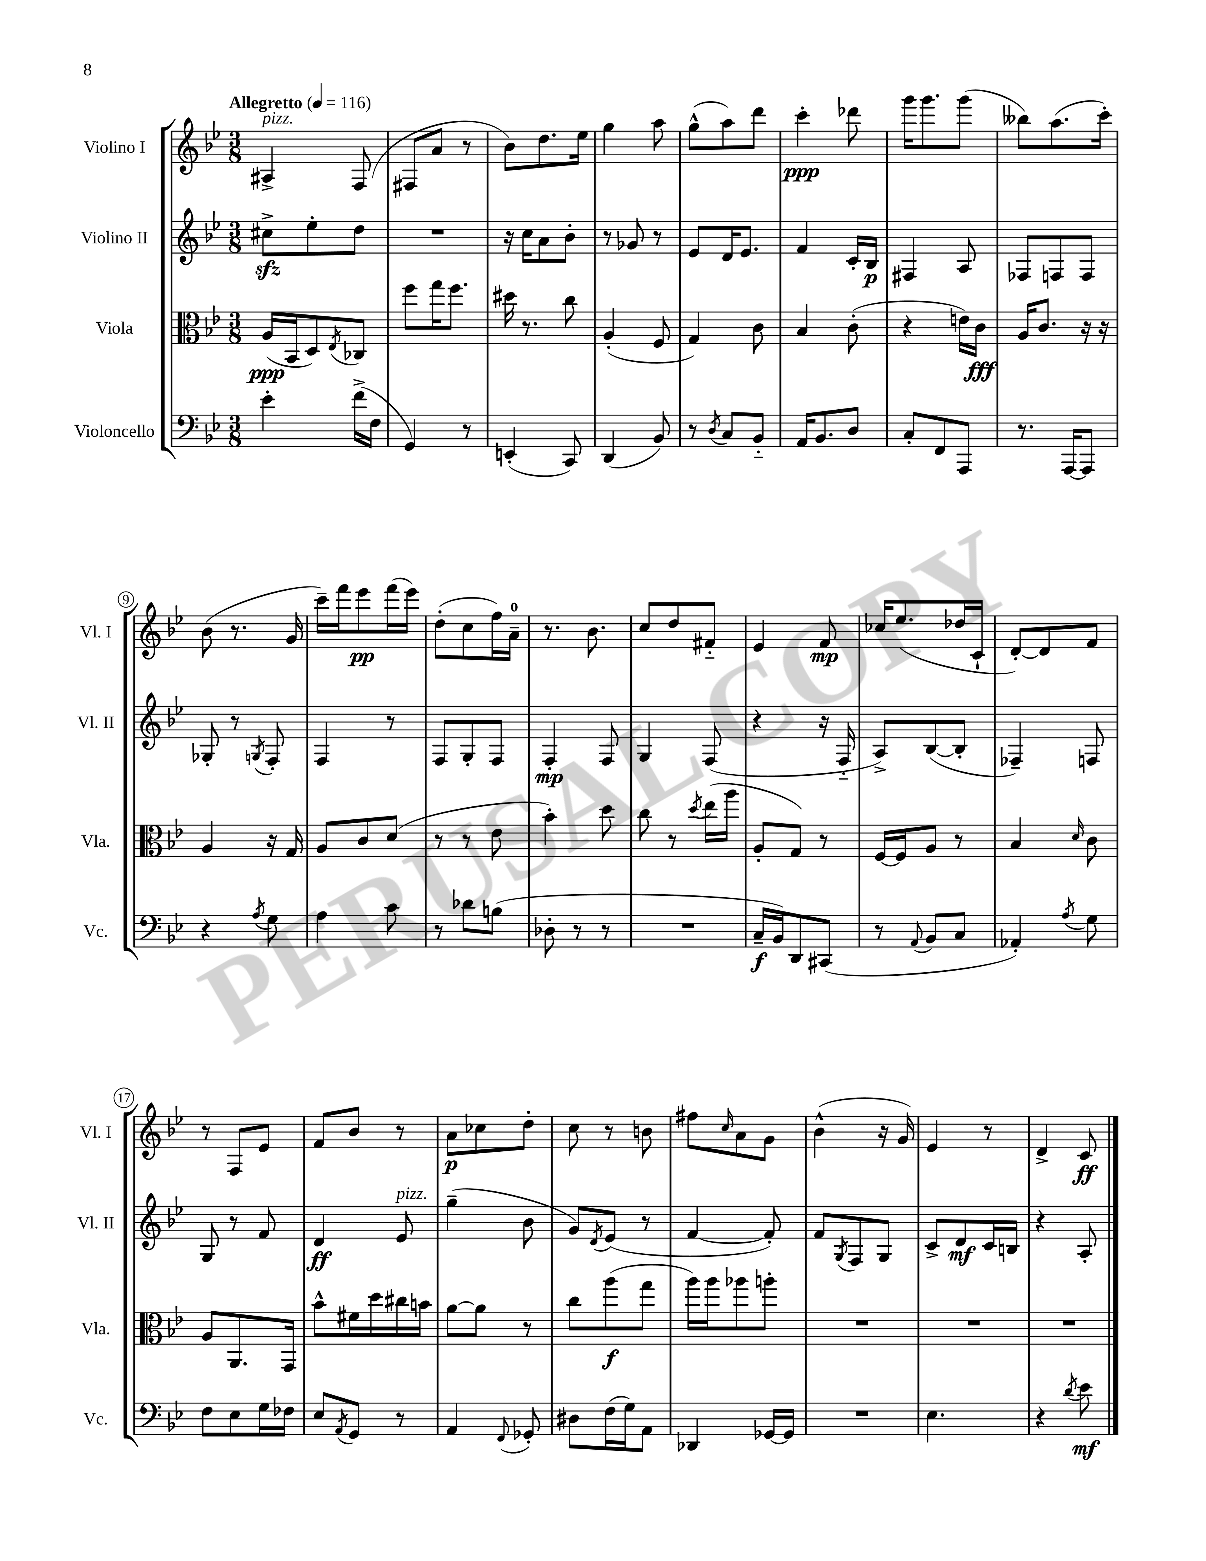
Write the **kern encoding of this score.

**kern	**dynam	**kern	**dynam	**kern	**dynam	**kern	**dynam
*part4	*part4	*part3	*part3	*part2	*part2	*part1	*part1
*staff4	*staff4	*staff3	*staff3	*staff2	*staff2	*staff1	*staff1
*I"Violoncello	*	*I"Viola	*	*I"Violino II	*	*I"Violino I	*
*I'Vc.	*	*I'Vla.	*	*I'Vl. II	*	*I'Vl. I	*
*clefF4	*	*clefC3	*	*clefG2	*	*clefG2	*
*k[b-e-]	*	*k[b-e-]	*	*k[b-e-]	*	*k[b-e-]	*
*M3/8	*	*M3/8	*	*M3/8	*	*M3/8	*
*MM116	*	*MM116	*	*MM116	*	*MM116	*
=1	=1	=1	=1	=1	=1	=1	=1
!	!	!	!	!	!	!LO:TX:a:B:t=Allegretto	!
!	!	!	!	!	!	!LO:TX:a:i:t=pizz.	!
4e-'\	.	(16A/LL	ppp	8cc#Xzz^\L	.	4A#X^/	.
.	.	16BB-/J	.	.	.	.	.
.	.	8D/)	.	8ee-'\	.	.	.
.	.	8qE-/	.	.	.	.	.
(16f^\LL	.	8C-X/J	.	8dd\J	.	(8F/	.
16F\JJ	.	.	.	.	.	.	.
=2	=2	=2	=2	=2	=2	=2	=2
4GG/)	.	8ff\L	.	4.r	.	8F#X/L	.
.	.	16gg\K	.	.	.	8a/J	.
.	.	8.ff\J	.	.	.	.	.
8r	.	.	.	.	.	8r	.
=3	=3	=3	=3	=3	=3	=3	=3
(4EEn'/	.	16dd#X\	.	16r	.	8b-\L)	.
.	.	8.r	.	16cc\KL	.	.	.
.	.	.	.	8a\	.	8.dd\	.
8CC/)	.	8cc\	.	8b-'\J	.	.	.
.	.	.	.	.	.	16ee-\Jk	.
=4	=4	=4	=4	=4	=4	=4	=4
(4DD/	.	(4A'/	.	8r	.	4gg\	.
.	.	.	.	8g-X/	.	.	.
8BB-/)	.	8F/	.	8r	.	8aa\	.
=5	=5	=5	=5	=5	=5	=5	=5
8r	.	4G/)	.	8e-/L	.	(8gg^^\L	.
8qD/	.	.	.	.	.	.	.
8C/L	.	.	.	16d/K	.	8aa\)	.
.	.	.	.	8.e-/J	.	.	.
8BB-/J	.	8c\	.	.	.	8ddd\J	.
=6	=6	=6	=6	=6	=6	=6	=6
16AA/KL	.	4B-/	.	4f/	.	4ccc'\	ppp
8.BB-/	.	.	.	.	.	.	.
8D/J	.	(8c'\	.	16c'/LL	.	8ddd-X\	.
.	.	.	.	16B-/JJ	p	.	.
=7	=7	=7	=7	=7	=7	=7	=7
8C'/L	.	4r	.	4F#X/	.	16ggg\KL	.
.	.	.	.	.	.	8.ggg\	.
8FF/	.	.	.	.	.	.	.
8AAA/J	.	16en\LL)	.	8A/	.	(8ggg\J	.
.	.	16c\JJ	fff	.	.	.	.
=8	=8	=8	=8	=8	=8	=8	=8
8.r	.	16A/KL	.	8F-X/L	.	8bb--X\L)	.
.	.	8.c/J	.	.	.	.	.
.	.	.	.	8Fn/	.	(8.aa\	.
[16AAA/KL	.	.	.	.	.	.	.
8AAA/J]	.	16r	.	8F/J	.	.	.
.	.	16r	.	.	.	16ccc'\Jk)	.
!!LO:LB:g=z
=9	=9	=9	=9	=9	=9	=9	=9
4r	.	4A/	.	8G-X'/	.	(8b-\	.
.	.	.	.	8r	.	8.r	.
8qA/	.	.	.	8qGn/	.	.	.
8G\	.	16r	.	8F'/	.	.	.
.	.	16G/	.	.	.	16g/	.
=10	=10	=10	=10	=10	=10	=10	=10
4A\	.	8A/L	.	4F/	.	16ccc~\LL)	.
.	.	.	.	.	.	16fff\J	.
.	.	8c/	.	.	.	8eee-\	pp
8c\	.	(8d/J	.	8r	.	(16fff\L	.
.	.	.	.	.	.	16eee-\JJ)	.
=11	=11	=11	=11	=11	=11	=11	=11
8r	.	8r	.	8F/L	.	(8dd'\L	.
8d-X\L	.	8r	.	8G'/	.	8cc\	.
(8Bn\J	.	8e-\	.	8F/J	.	16ff\L)	.
.	.	.	.	.	.	16a~\JJ	.
=12	=12	=12	=12	=12	=12	=12	=12
8D-X'\	.	4b-'\)	.	4F'/	mp	8.r	.
8r	.	.	.	.	.	.	.
.	.	.	.	.	.	8.b-\	.
8r	.	8dd\	.	8F/	.	.	.
=13	=13	=13	=13	=13	=13	=13	=13
4.r	.	8cc\	.	4G/	.	8cc/L	.
.	.	8r	.	.	.	8dd/	.
.	.	8qdd/	.	.	.	.	.
.	.	(16ee-\LL	.	(8F/	.	8f#X/J	.
.	.	16aa\JJ	.	.	.	.	.
=14	=14	=14	=14	=14	=14	=14	=14
16C~/LL	f	8A'/L	.	4r	.	4e-/	.
16BB-/J)	.	.	.	.	.	.	.
8DD/	.	8G/J)	.	.	.	.	.
(8CC#X/J	.	8r	.	16r	.	8f/	mp
.	.	.	.	16F/	.	.	.
=15	=15	=15	=15	=15	=15	=15	=15
8r	.	[16F/LL	.	8A^/L)	.	16cc-X/KL	.
.	.	16F/J]	.	.	.	(8.ee-/	.
8qqAA/	.	.	.	.	.	.	.
8BB-/L	.	8A/J	.	([8B-/	.	.	.
8C/J	.	8r	.	8B-'/J]	.	16dd-X/L	.
.	.	.	.	.	.	16c`/JJ	.
=16	=16	=16	=16	=16	=16	=16	=16
4AA-X'/)	.	4B-/	.	4F-X~/)	.	[8d'/L)	.
.	.	.	.	.	.	8d/]	.
8qA/	.	16qqd/	.	.	.	.	.
8G\	.	8c\	.	8Fn/	.	8f/J	.
!!LO:LB:g=z
=17	=17	=17	=17	=17	=17	=17	=17
8F\L	.	8A/L	.	8G/	.	8r	.
8E-\	.	8.AA/	.	8r	.	8F/L	.
16G\L	.	.	.	8f/	.	8e-/J	.
16F-X\JJ	.	16GG/Jk	.	.	.	.	.
=18	=18	=18	=18	=18	=18	=18	=18
8E-/L	.	8b-^^\L	.	4d/	ff	8f/L	.
8qAA/	.	.	.	.	.	.	.
8GG/J	.	16f#X\L	.	.	.	8b-/J	.
.	.	16dd\	.	.	.	.	.
!	!	!	!	!LO:TX:a:i:t=pizz.	!	!	!
8r	.	16cc#X\	.	8e-/	.	8r	.
.	.	16bn\JJ	.	.	.	.	.
=19	=19	=19	=19	=19	=19	=19	=19
4AA/	.	[8a\L	.	(4gg~\	.	8a\L	p
.	.	8a\J]	.	.	.	8cc-X\	.
8qqFF/	.	.	.	.	.	.	.
8GG-X'/	.	8r	.	8b-\	.	8dd'\J	.
=20	=20	=20	=20	=20	=20	=20	=20
8D#X\L	.	8cc\L	.	8g/L)	.	8cc\	.
.	.	.	.	8qd/	.	.	.
(16F\L	.	(8aa\	f	(8e-/J	.	8r	.
16G\J)	.	.	.	.	.	.	.
8AA\J	.	8gg\J	.	8r	.	8bn\	.
=21	=21	=21	=21	=21	=21	=21	=21
4DD-X/	.	16aa\LL)	.	[4f/	.	8ff#X\L	.
.	.	16aa\J	.	.	.	.	.
.	.	.	.	.	.	16qqcc/	.
.	.	8aa-X\	.	.	.	8a\	.
[16GG-X/LL	.	8aan'\J	.	8f'/])	.	8g\J	.
16GG-/JJ]	.	.	.	.	.	.	.
=22	=22	=22	=22	=22	=22	=22	=22
4.r	.	4.r	.	8f/L	.	(4b-^^\	.
.	.	.	.	8qG/	.	.	.
.	.	.	.	8F/	.	.	.
.	.	.	.	8G/J	.	16r	.
.	.	.	.	.	.	16g/)	.
=23	=23	=23	=23	=23	=23	=23	=23
4.E-\	.	4.r	.	8c^/L	.	4e-/	.
.	.	.	.	8d/	mf	.	.
.	.	.	.	16c/L	.	8r	.
.	.	.	.	16Bn/JJ	.	.	.
=24	=24	=24	=24	=24	=24	=24	=24
4r	.	4.r	.	4r	.	4d^/	.
8qd/	.	.	.	.	.	.	.
8e-\	mf	.	.	8A'/	.	8c/	ff
==	==	==	==	==	==	==	==
*-	*-	*-	*-	*-	*-	*-	*-
